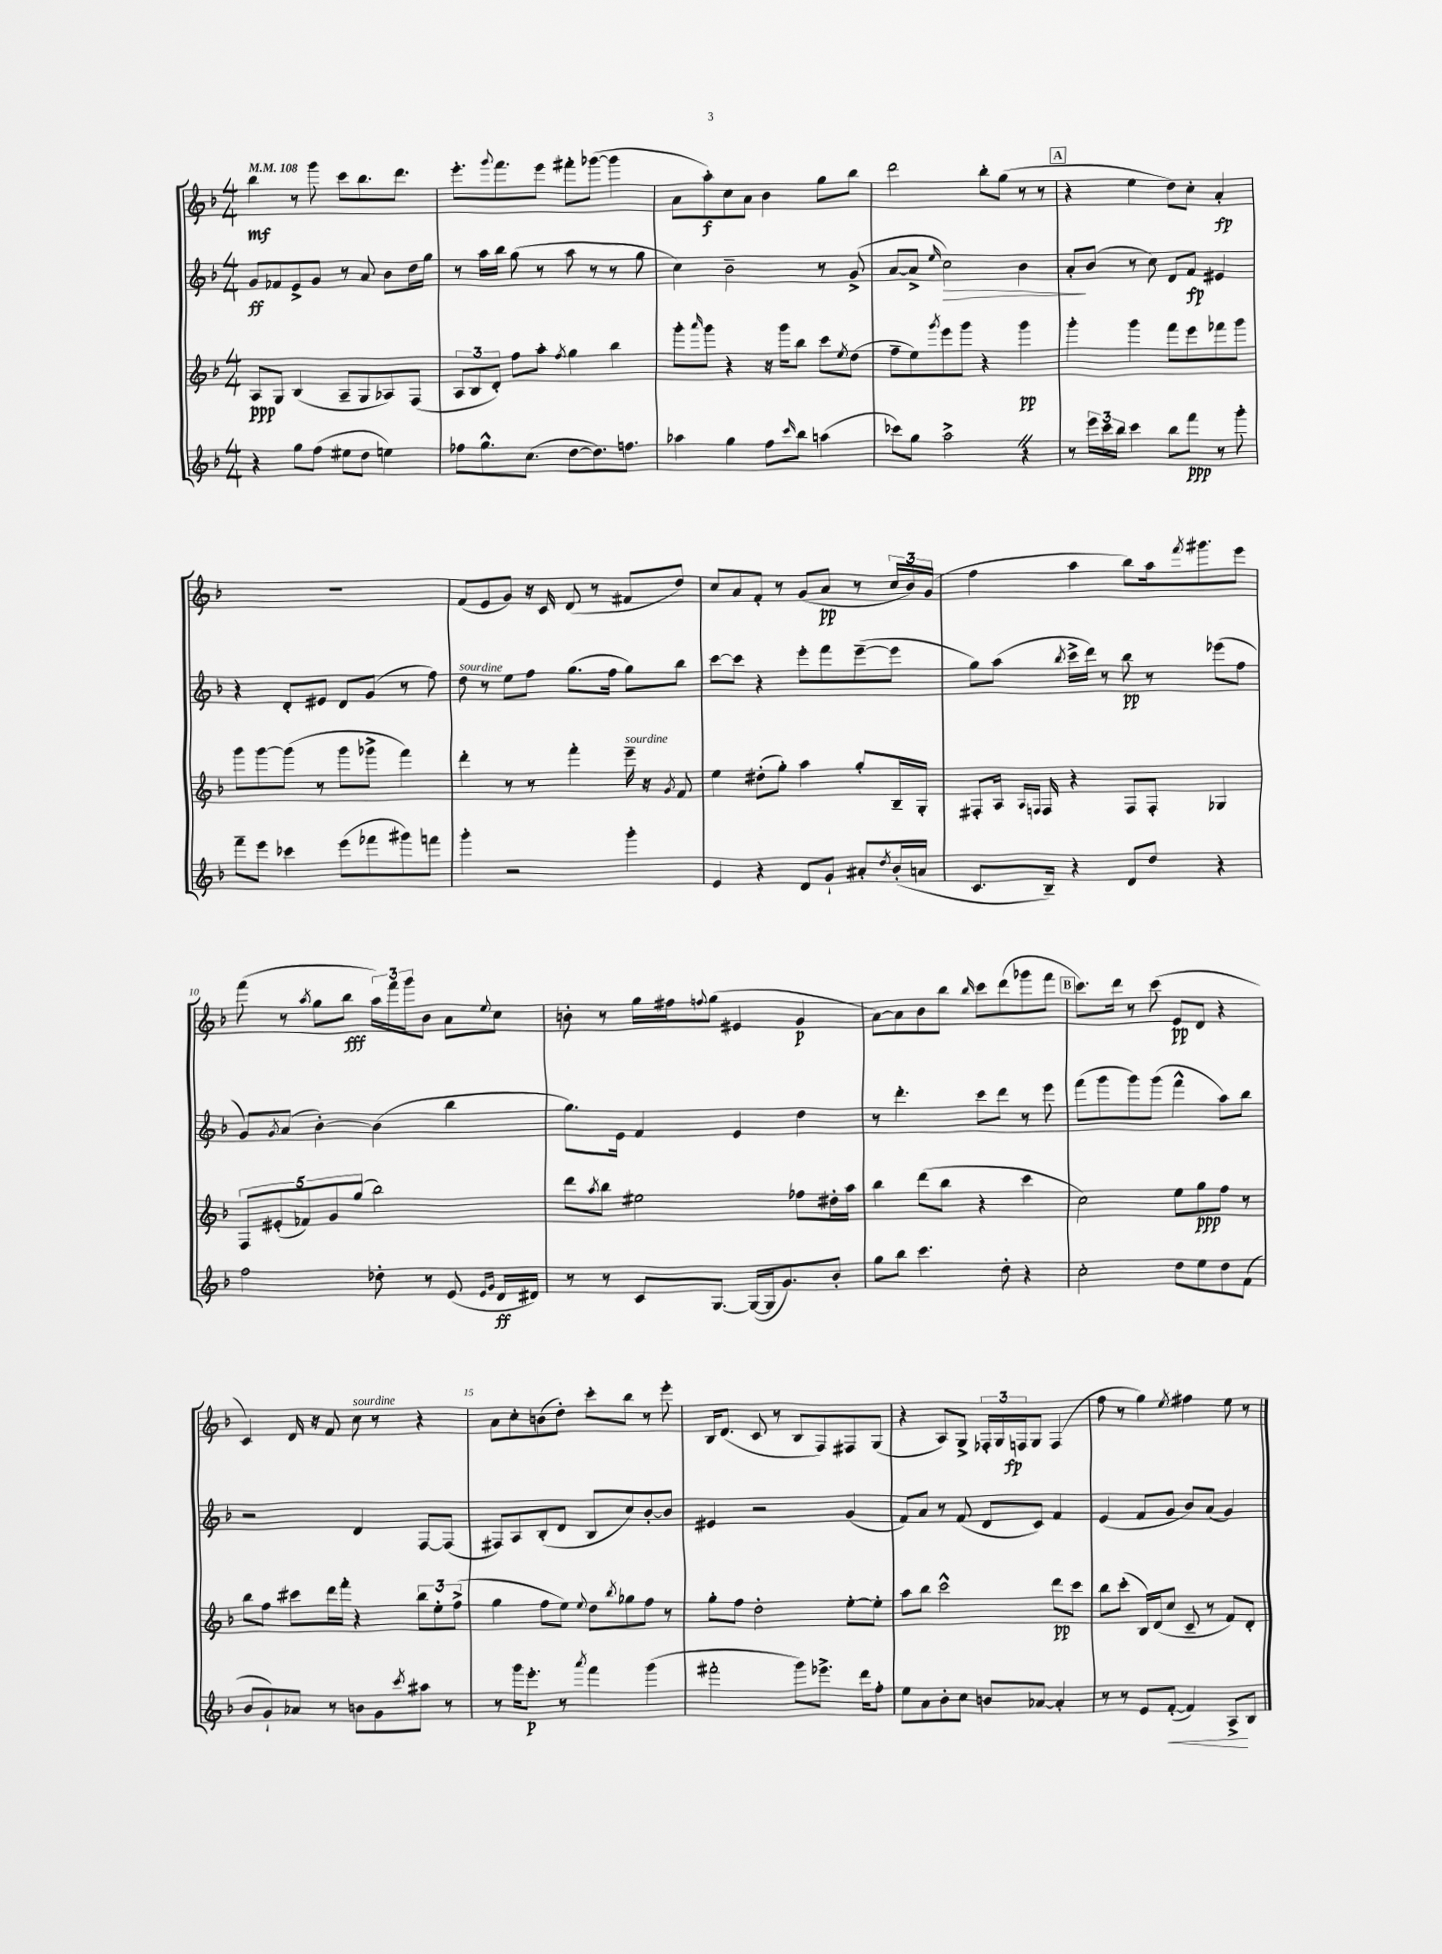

**kern	**kern	**kern	**kern
*staff4	*staff3	*staff2	*staff1
*clefG2	*clefG2	*clefG2	*clefG2
*k[b-]	*k[b-]	*k[b-]	*k[b-]
*M4/4	*M4/4	*M4/4	*M4/4
*MM108	*MM108	*MM108	*MM108
4r	8A	8g	4bb-
.	8G	8f-	.
8gg	(4B-	8e^	8r
(8ff	.	8g	8ggg
8ee#	8A~	8r	8ccc
8dd	8G	8a	8.bb-
4ee)	8A-)	8b-	.
.	.	.	8.ddd
.	(8F	16dd	.
.	.	16gg	.
=	=	=	=
8ff-	12A	8r	8.eee'
.	12B-	.	.
8.gg^^	.	16aa	.
.	12d')	.	.
.	.	.	8qqggg
.	.	16bb-	8.fff
.	8ff	(8gg	.
(8.cc	.	.	.
.	8aa'	8r	8eee
.	8qff	.	.
[8dd	4gg	8aa	8fff#'
8.dd])	.	8r	([8ggg-
.	4bb-	8r	4ggg-]
8.ff	.	.	.
.	.	8gg	.
=	=	=	=
4aa-	8ggg'	4cc)	8a
.	16qqaaa	.	.
.	8ggg	.	8aa')
4gg	4r	2b-~	8cc
.	.	.	8a
8ff	16r	.	4b-
.	16ggg	.	.
16qqccc	.	.	.
8bb-	8bb-	.	.
(4aa	8ccc	8r	8gg
.	8qee	.	.
.	(8dd	(8g^	8bb-
=	=	=	=
8ccc-)	8ff~	[8a	2ddd
8gg	8ee)	8a^]	.
.	8qggg	16qqee	.
2aa^	8eee	2cc)	.
.	8ggg	.	.
.	4r	.	8bb-'
.	.	.	(8gg
4r	4ggg	4b-	8r
.	.	.	8r
=	=	=	=
8r	4ggg'	8a'	4r
24eee	.	(8b-	.
24ccc	.	.	.
24bb-	.	.	.
4ccc	4ggg	8r	4ee
.	.	8cc)	.
8bb-	8fff	8d	8dd)
8fff	8eee	8f	8cc'
8r	8fff-	4e#	4a'
8ggg'	8ggg	.	.
=	=	=	=
8fff~	8ggg	4r	1r
8eee	[8ggg	.	.
4ccc-	(8ggg]	8d'	.
.	8r	8e#	.
(8eee	8ggg	8d	.
8fff-	8ggg-^	(8g	.
8ggg#)	4fff)	8r	.
8fff	.	8ff)	.
=	=	=	=
4ggg'	4ddd'	8dd	(8f
.	.	8r	8e
2r	8r	8ee	8g)
.	8r	8ff	16r
.	.	.	16c
.	4fff'	(8.gg	(8d
.	.	.	8r
.	.	16ff	.
4ggg'	16eee~	8gg)	8f#
.	16r	.	.
.	8qg	.	.
.	8f	8bb-	8dd)
=	=	=	=
4e	4ee	[8ccc	8cc
.	.	8ccc]	8a
4r	(8dd#'	4r	8f'
.	8gg')	.	8r
8d	4aa	8eee'	(8g
8g`	.	8fff	8a
8a#'	8gg'	([8eee~	8r
8qdd	.	.	.
(16b-'	16B-~	8eee]	24cc
.	.	.	24b-)
16a	16G'	.	.
.	.	.	(24g
=	=	=	=
8.c	8F#'	8gg)	4ff
.	16A	(8aa	.
.	16qqA	.	.
.	16qqF	.	.
16B-~)	16F	.	.
.	.	8qbb-	.
4r	4r	16ccc^	4aa
.	.	16ddd)	.
.	.	8r	.
8d	8F	8bb-	8bb-)
8dd	8F'	8r	16aa
.	.	.	8qfff
.	.	.	8.ggg#
4r	4G-	(8eee-	.
.	.	8ff	8eee
=	=	=	=
2ff	10F	8g)	(8fff
.	(10e#'	.	.
.	.	8qg	.
.	.	(8a	8r
.	10f-)	.	.
.	.	.	8qaa
.	.	[4b-')	8gg
.	10g	.	.
.	.	.	8bb-
.	(10gg	.	.
8dd-'	2bb-)	(4b-]	24aa)
.	.	.	24fff
.	.	.	24ggg
8r	.	.	8b-
(8e	.	4bb-	8a
16qqe	.	.	.
16qqg	.	.	8qqee
16d	.	.	8cc
16d#)	.	.	.
=	=	=	=
8r	8ddd	8.gg)	8b'
.	8qaa	.	.
8r	8bb-	.	8r
.	.	16e	.
8c	2ee#	4f	16gg
.	.	.	16ff#
.	.	.	8qqff
[8.G	.	.	(8gg
.	.	4e	4e#
(16G_	.	.	.
16G]	.	.	.
8.g)	.	.	.
.	8ff-	4dd	4g
8b-'	16dd#'	.	.
.	16aa	.	.
=	=	=	=
8gg	4bb-	8r	[8a)
8bb-	.	4.ddd'	8a]
4.ccc	(8ddd	.	8b-
.	8bb-	.	8bb-
.	.	.	16qqbb-
.	4r	8ccc	8ccc
8dd'	.	8ddd	(8ddd
4r	4ccc	8r	8ggg-
.	.	8eee	8fff
=	=	=	=
2cc'	2cc)	(8fff	8.ccc)
.	.	8ggg	.
.	.	.	16ddd
.	.	8ggg)	8r
.	.	(8ggg	(8ccc
8dd	8ee	4fff^^	8e
8ee	8gg	.	8d
8dd	8ff	8aa)	4r
(8f	8r	8bb-	.
=	=	=	=
8b-	8bb-	2r	4c)
8g`)	8ff	.	.
8a-	8ccc#	.	16d
.	.	.	16r
8r	16ddd	.	8f
.	16fff'	.	.
8b	4r	4d	8cc
8g	.	.	8r
8qccc	.	.	.
8aa#	12bb-	[8F	4r
.	12ee'	.	.
8r	.	(8F]	.
.	(12ff^	.	.
=	=	=	=
8r	4gg	8F#)	8a
16ggg	.	8A	8cc'
8.eee'	.	.	.
.	8ff	(8B-'	(8b
8r	8ee)	8d	8dd')
8qaaa	8qqee	.	.
4fff	8dd	8B-	8ccc'
.	8qbb-	.	.
.	8gg-	8cc)	8bb-
(4ggg	8ff	[8b-'	8r
.	8r	8b-]	8eee'
=	=	=	=
2fff#'	8gg'	4e#	16B-
.	.	.	(8.d
.	8ff	.	.
.	2dd'	2r	8c
.	.	.	8r
8ggg)	.	.	8B-
8.eee-^	.	.	8F)
.	[8ee'	(4g	8F#
16ddd	.	.	.
8ff'	8ee']	.	(8G
=	=	=	=
8ee	8aa	8f)	4r
8a	8bb-	8a	.
8b-'	2ccc^^	8r	8A)
8cc	.	(8f	8G^
8b	.	8d	24F-'
.	.	.	24G
.	.	.	24F
[8a-	.	8c)	8G
4a-']	8ddd	4f	(4F
.	8ccc	.	.
=	=	=	=
8r	8bb-	(4e	8ff
8r	(8ccc'	.	8r
8e	16B-)	8f	4gg)
.	(16d	.	.
([8f'	8cc	8g	.
.	.	.	8qee
4f])	8c~	8b-)	4ff#
.	8r	(8a	.
8A^	8f)	4g)	8ee
8B-	8d'	.	8r
==	==	==	==
*-	*-	*-	*-
